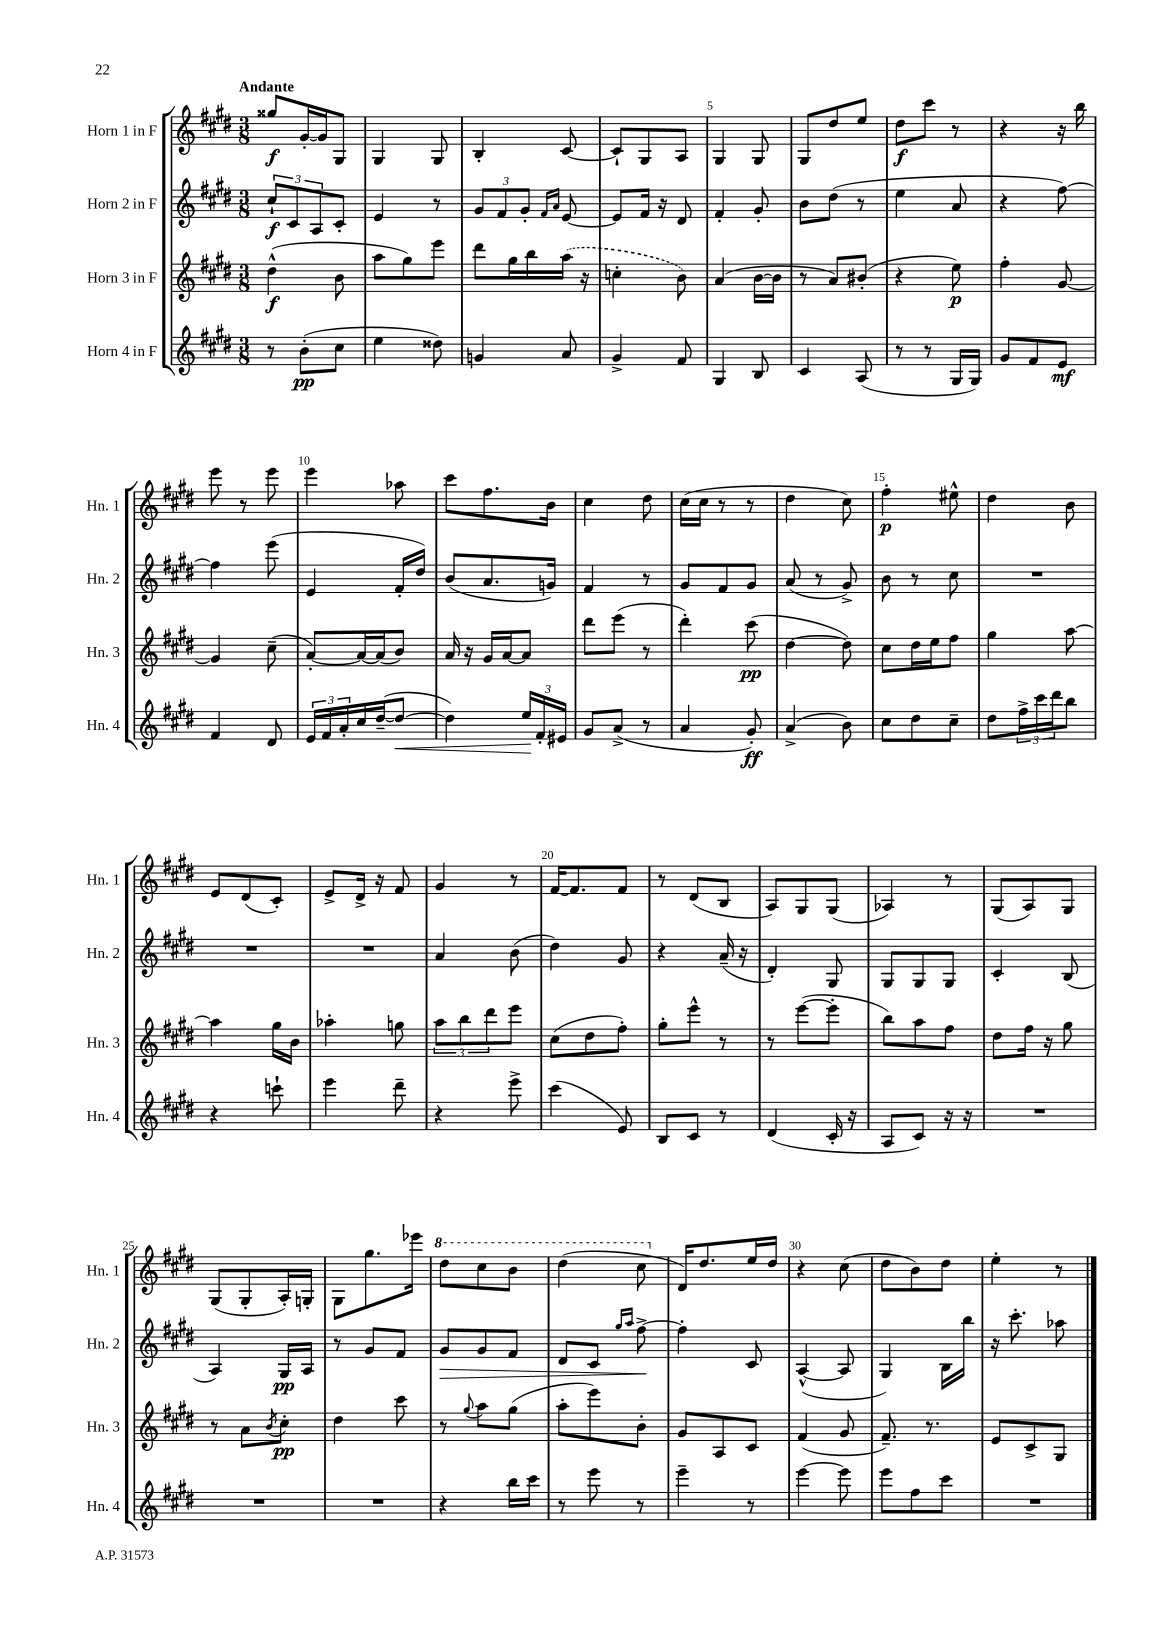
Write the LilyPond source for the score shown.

<<
\new StaffGroup <<
\new Staff = "s0" \with { instrumentName = "Horn 1 in F" shortInstrumentName = "Hn. 1" } {
    \clef treble \key e \major \numericTimeSignature \time 3/8 \tempo "Andante"
    gisis''8\f gis'16~-. gis'16 gis8 |
    gis4 gis8 |
    b4-. cis'8~ |
    cis'8-! gis8 a8 |
    gis4 gis8 |
    gis8 dis''8 e''8 |
    dis''8\f cis'''8 r8 |
    r4 r16 b''16 |
    e'''8 r8 e'''8 |
    e'''4 aes''8 |
    cis'''8 fis''8. b'16 |
    cis''4 dis''8 |
    cis''16( cis''16 r8 r8 |
    dis''4 cis''8) |
    fis''4-.\p eis''8-^ |
    dis''4 b'8 |
    e'8 dis'8( cis'8-.) |
    e'8-> dis'16-> r16 fis'8 |
    gis'4 r8 |
    fis'16~ fis'8. fis'8 |
    r8 dis'8( b8 |
    a8) gis8 gis8( |
    aes4) r8 |
    gis8( a8) gis8 |
    gis8( gis8-. a16-.) g16-. |
    gis8 gis''8. ees'''16 |
    \ottava #1 dis'''8 cis'''8 b''8 |
    dis'''4( cis'''8 \ottava #0 |
    dis'16) dis''8. e''16 dis''16 |
    r4 cis''8( |
    dis''8 b'8) dis''8 |
    e''4-. r8 \bar "|." |
}
\new Staff = "s1" \with { instrumentName = "Horn 2 in F" shortInstrumentName = "Hn. 2" } {
    \clef treble \key e \major \numericTimeSignature \time 3/8
    \tuplet 3/2 { cis''8-!\f cis'8 a8 } cis'8-. |
    e'4 r8 |
    \tuplet 3/2 { gis'8 fis'8 gis'8-. } \grace { fis'16 a'16 } e'8~ |
    e'8 fis'16 r16 dis'8 |
    fis'4-. gis'8-. |
    b'8 dis''8( r8 |
    e''4 a'8 |
    r4 fis''8~) |
    fis''4 e'''8( |
    e'4 fis'16-. dis''16) |
    b'8( a'8. g'16) |
    fis'4 r8 |
    gis'8 fis'8 gis'8 |
    a'8( r8 gis'8->) |
    b'8 r8 cis''8 |
    R4. |
    R4. |
    R4. |
    a'4 b'8( |
    dis''4) gis'8 |
    r4 a'16--( r16 |
    dis'4-.) gis8 |
    gis8 gis8 gis8 |
    cis'4-. b8( |
    a4) gis16\pp a16 |
    r8 gis'8 fis'8 |
    gis'8\> gis'8 fis'8 |
    dis'8 cis'8 \grace { gis''16 a''16 } fis''8~->\! |
    fis''4-. cis'8 |
    a4~-^( a8 |
    gis4) b16 b''16 |
    r16 cis'''8.-. aes''8 \bar "|." |
}
\new Staff = "s2" \with { instrumentName = "Horn 3 in F" shortInstrumentName = "Hn. 3" } {
    \clef treble \key e \major \numericTimeSignature \time 3/8
    dis''4-^\f( b'8 |
    a''8 gis''8) e'''8 |
    dis'''8 gis''16 b''16 \once \slurDashed a''16( r16 |
    c''4-. b'8) |
    a'4( b'16~ b'16 |
    r8 a'8) bis'8-.( |
    r4 e''8\p) |
    fis''4-. gis'8~ |
    gis'4 cis''8--( |
    a'8~-.) a'16~ a'16( b'8) |
    a'16 r16 gis'16 a'16~ a'8 |
    dis'''8 e'''8( r8 |
    dis'''4-.) cis'''8\pp( |
    dis''4~ dis''8) |
    cis''8 dis''16 e''16 fis''8 |
    gis''4 a''8~ |
    a''4 gis''16 b'16 |
    aes''4-. g''8 |
    \tuplet 3/2 { a''8 b''8 dis'''8 } e'''8 |
    cis''8( dis''8 fis''8-.) |
    gis''8-. e'''8-^ r8 |
    r8 e'''8~( e'''8-. |
    b''8) a''8 fis''8 |
    dis''8 fis''16 r16 gis''8 |
    r8 a'8 \acciaccatura { b'8 } cis''8-.\pp |
    dis''4 cis'''8 |
    r8 \appoggiatura { gis''8 } a''8 gis''8( |
    a''8-. e'''8) b'8-. |
    gis'8 a8 cis'8 |
    fis'4( gis'8 |
    fis'8.--) r8. |
    e'8 cis'8-> gis8 \bar "|." |
}
\new Staff = "s3" \with { instrumentName = "Horn 4 in F" shortInstrumentName = "Hn. 4" } {
    \clef treble \key e \major \numericTimeSignature \time 3/8
    r8 b'8-.\pp( cis''8 |
    e''4 disis''8) |
    g'4 a'8 |
    gis'4-> fis'8 |
    gis4 b8 |
    cis'4 a8( |
    r8 r8 gis16 gis16) |
    gis'8 fis'8 e'8\mf |
    fis'4 dis'8 |
    \tuplet 3/2 { e'16 fis'16 a'16-. } cis''16 dis''16~--( dis''8~\< |
    dis''4) \tuplet 3/2 { e''16\! fis'16-. eis'16 } |
    gis'8 a'8->( r8 |
    a'4 gis'8-.\ff) |
    a'4->( b'8) |
    cis''8 dis''8 cis''8-- |
    dis''8 \tuplet 3/2 { fis''16-> cis'''16 dis'''16 } b''8 |
    r4 c'''8-! |
    e'''4 dis'''8-- |
    r4 e'''8-> |
    cis'''4( e'8) |
    b8 cis'8 r8 |
    dis'4( cis'16-. r16 |
    a8 cis'8) r16 r16 |
    R4. |
    R4. |
    R4. |
    r4 b''16 cis'''16 |
    r8 e'''8 r8 |
    e'''4-- r8 |
    e'''4~ e'''8 |
    e'''8 fis''8 cis'''8 |
    R4. \bar "|." |
}
>>
>>
\layout { \context { \Score \override BarNumber.break-visibility = ##(#f #t #t) barNumberVisibility = #(every-nth-bar-number-visible 5) } }
